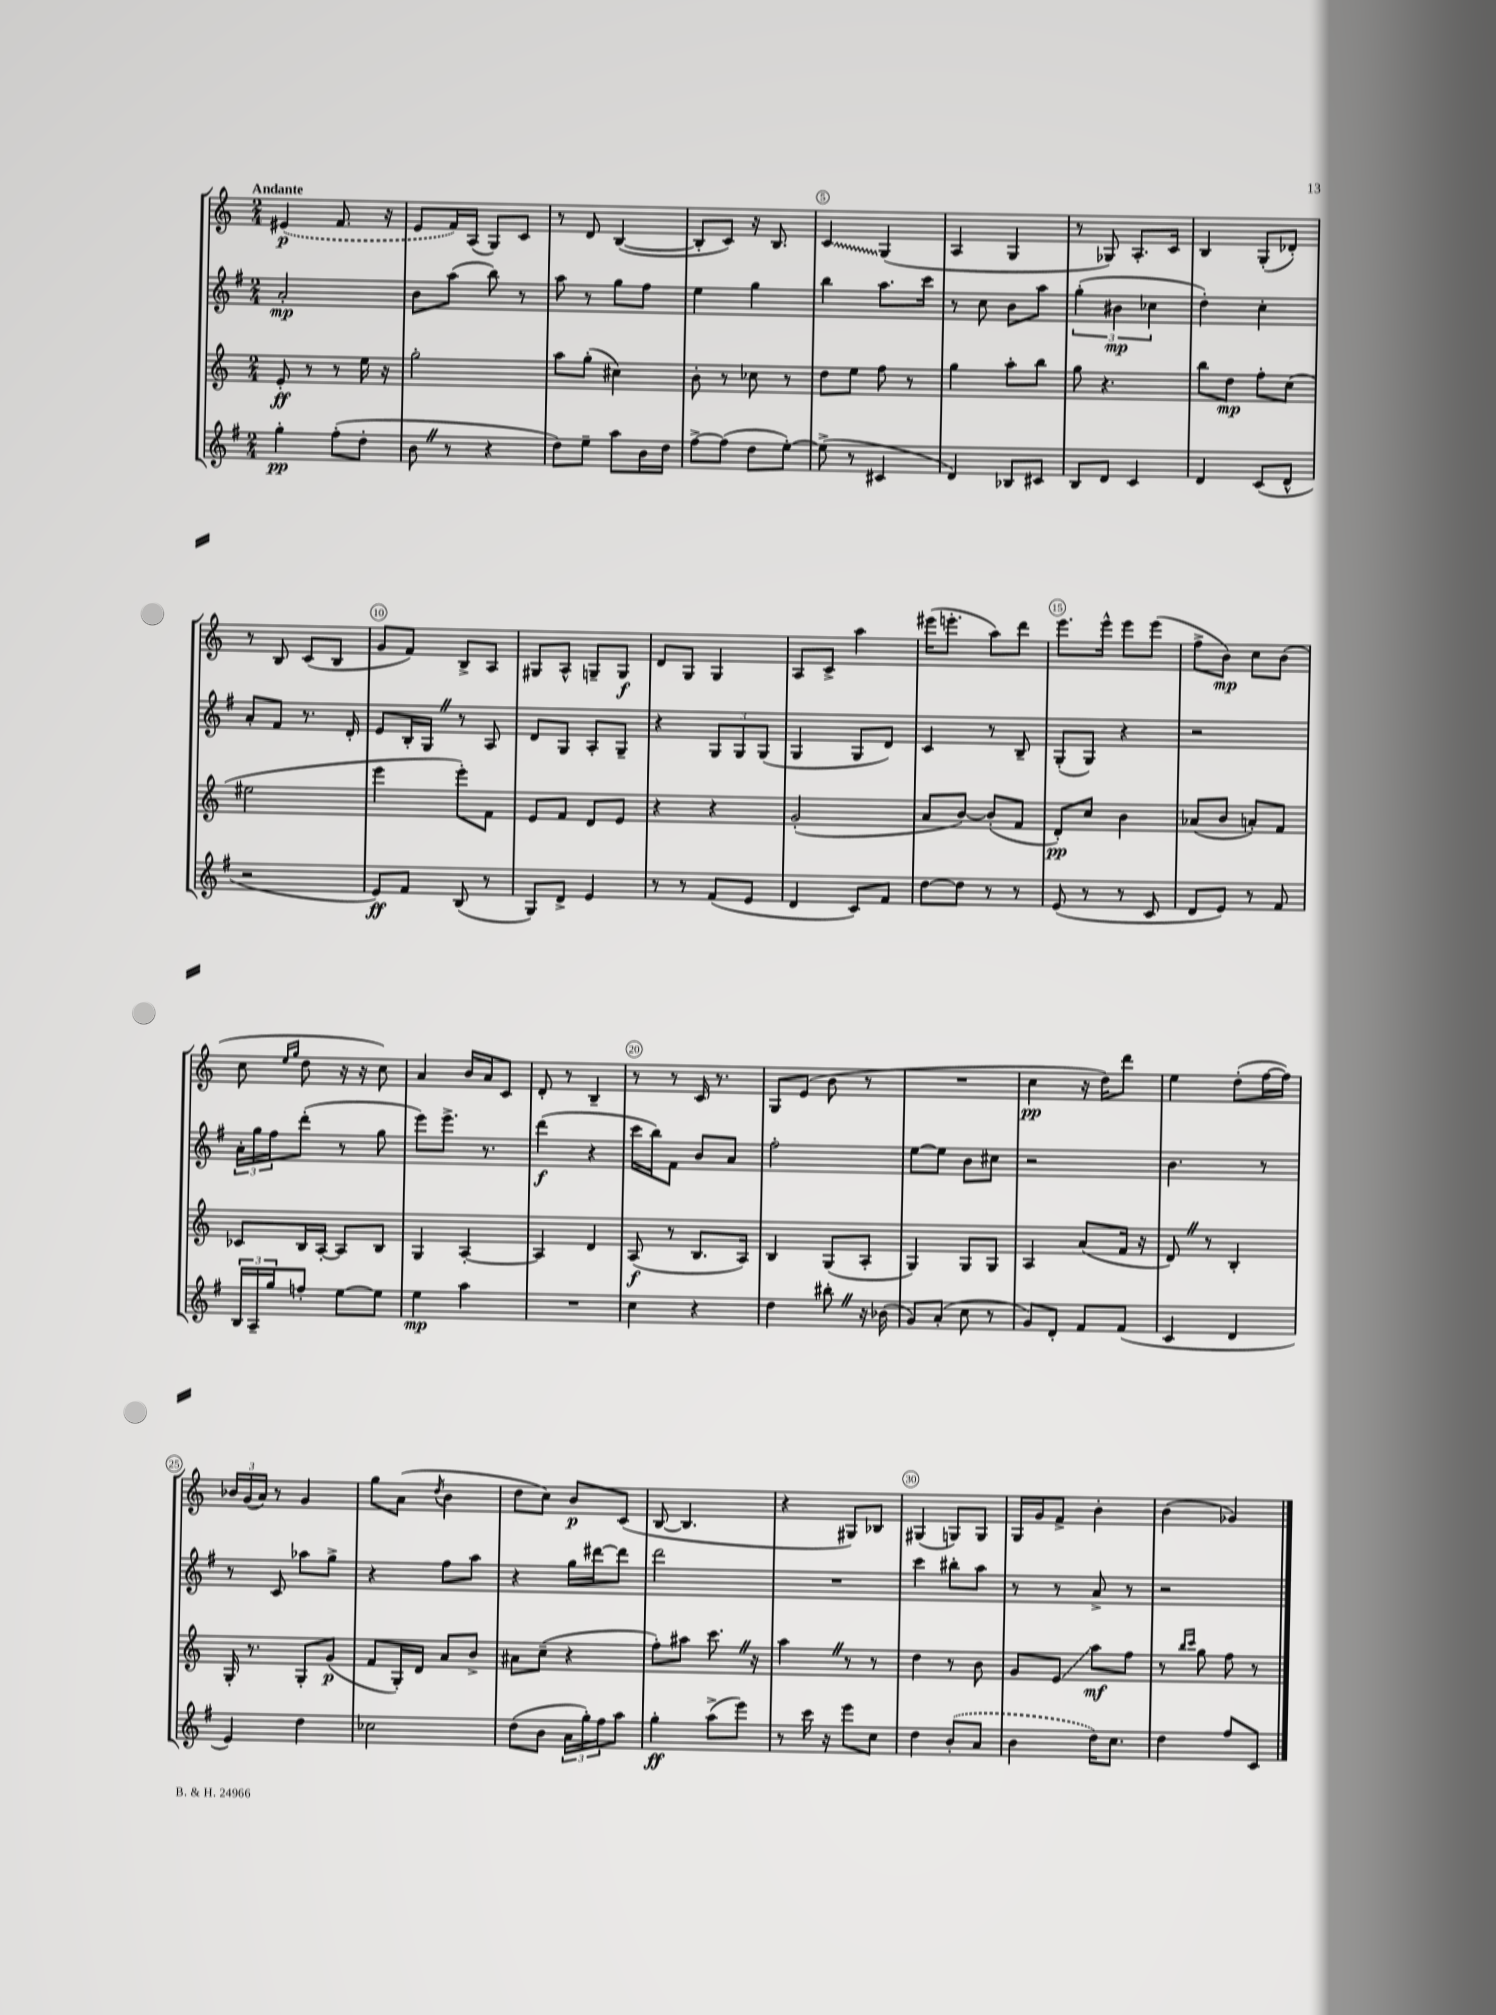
<<
\new StaffGroup <<
\new Staff = "s0" {
    \clef treble \key c \major \numericTimeSignature \time 2/4 \tempo "Andante"
    \once \slurDashed eis'4\p( f'8. r16 |
    e'8 f'16) a16( g8) c'8 |
    r8 d'8 b4~( |
    b8-. c'8) r16 b8. |
    \once \override Glissando.style = #'zigzag c'4\glissando g4( |
    a4 g4 |
    r8 ges8) a8.-. c'16 |
    b4 g8-.( des'8-.) |
    r8 b8 c'8( b8 |
    g'8 f'8) b8-> a8 |
    gis8 a8-^ g8-- g8\f |
    d'8 g8 g4 |
    a8 c'8-> a''4 |
    eis'''16( e'''8.-. a''8) d'''8 |
    e'''8. e'''16-^ e'''8 e'''8( |
    f''8-> b'8\mp) c''8 b'8( |
    c''8 \grace { e''16 g''16 } d''8 r16 r16 c''8) |
    a'4 b'16 a'16 c'8 |
    d'8-. r8 b4-- |
    r8 r8 c'16 r8. |
    g8 e'8( b'8 r8 |
    R2 |
    c''4\pp r16 d''16) d'''8 |
    e''4 d''8-.( f''16~ f''16) |
    \tuplet 3/2 { bes'16 g'16( a'16) } r8 g'4 |
    g''8 a'8( \acciaccatura { d''8 } b'4 |
    d''8 c''8) b'8\p c'8( |
    b8~ b4. |
    r4 gis8) bes8 |
    gis4( g8) g8 |
    g16 g'16 f'8-> b'4-. |
    b'4( ges'4) \bar "|." |
}
\new Staff = "s1" {
    \clef treble \key g \major \numericTimeSignature \time 2/4
    a'2-.\mp |
    b'8 a''8( b''8) r8 |
    a''8 r8 g''8 fis''8 |
    e''4 g''4 |
    b''4 a''8. c'''16 |
    r8 c''8 b'8 a''8 |
    \tuplet 3/2 { g''4-.( bis'4\mp ces''4 } |
    d''4-.) c''4-. |
    a'8-. fis'8 r8. d'16-. |
    e'8 b16-. g16 \once \override BreathingSign.text = \markup { \musicglyph "scripts.caesura.straight" } \breathe r8 a8 |
    d'8 g8 a8-. g8-- |
    r4 \tuplet 3/2 { g8 g8 g8( } |
    g4 g8 d'8) |
    c'4 r8 b8-- |
    g8-.( g8) r4 |
    r2 |
    \tuplet 3/2 { a'16-. g''16 fis''16 } d'''8-.( r8 g''8 |
    e'''8) e'''8.-> r8. |
    d'''4\f( r4 |
    c'''16 b''16) fis'8 b'8 a'8 |
    fis''2-. |
    e''8~ e''8 b'8 cis''8 |
    r2 |
    b'4. r8 |
    r8 c'8 aes''8 g''8-> |
    r4 fis''8 a''8 |
    r4 g''16 dis'''16~ dis'''8 |
    d'''2 |
    R2 |
    c'''4 bis''8-. a''8 |
    r8 r8 a'8-> r8 |
    r2 \bar "|." |
}
\new Staff = "s2" {
    \clef treble \key c \major \numericTimeSignature \time 2/4
    e'8-.\ff r8 r8 e''16 r16 |
    g''2-. |
    a''8 g''8-.( cis''4) |
    b'8-. r8 ces''8 r8 |
    d''8 e''8 f''8 r8 |
    g''4 a''8-. b''8 |
    g''8 r4. |
    b''8 d''8\mp f''8-. c''8( |
    eis''2 |
    e'''4 e'''8-.) f'8 |
    e'8 f'8 d'8 e'8 |
    r4 r4 |
    g'2-.( |
    a'8 b'8~) b'8-.( f'8 |
    d'8-.\pp) c''8 b'4 |
    aes'8( b'8 a'8-.) f'8 |
    ces'8 b16 a16~-. a8 b8 |
    g4 a4~-. |
    a4 d'4 |
    a8\f( r8 b8. a16) |
    b4 g8( a8-. |
    g4) g8 g8 |
    a4 a'8( f'16 r16 |
    d'8) \once \override BreathingSign.text = \markup { \musicglyph "scripts.caesura.straight" } \breathe r8 b4-. |
    g16-. r8. g8-. g'8\p( |
    f'8 g16-.) d'16 a'8 b'8-> |
    ais'8 c''8--( r4 |
    f''8-.) ais''8 c'''8. \once \override BreathingSign.text = \markup { \musicglyph "scripts.caesura.straight" } \breathe r16 |
    a''4 \once \override BreathingSign.text = \markup { \musicglyph "scripts.caesura.straight" } \breathe r8 r8 |
    d''4 r8 b'8 |
    g'8 e'8\glissando a''8\mf f''8 |
    r8 \grace { b''16 c'''16 } g''8 f''8 r8 \bar "|." |
}
\new Staff = "s3" {
    \clef treble \key g \major \numericTimeSignature \time 2/4
    g''4-.\pp fis''8-.( d''8-. |
    b'8 \once \override BreathingSign.text = \markup { \musicglyph "scripts.caesura.straight" } \breathe r8 r4 |
    d''8) e''8-- a''8 b'16 d''16 |
    fis''8~-> fis''8( d''8 e''8~-.) |
    e''8->( r8 cis'4 |
    d'4) bes8 cis'8 |
    b8 d'8 c'4 |
    d'4 c'8( d'8-^ |
    r2 |
    e'8\ff) fis'8 b8( r8 |
    g8) d'8-> e'4 |
    r8 r8 fis'8( e'8 |
    d'4 c'8) fis'8 |
    d''8~ d''8 r8 r8 |
    e'8( r8 r8 c'8 |
    d'8 e'8) r8 fis'8 |
    \tuplet 3/2 { b16 a16-- g''16 } f''8-. e''8~ e''8 |
    e''4\mp a''4 |
    R2 |
    c''4 r4 |
    d''4 bis''8-. \once \override BreathingSign.text = \markup { \musicglyph "scripts.caesura.straight" } \breathe r16 bes'16( |
    g'8) a'8-.( c''8 r8 |
    g'8) d'8-. fis'8 fis'8( |
    c'4 d'4 |
    e'4) d''4 |
    ces''2 |
    d''8( b'8 \tuplet 3/2 { a'16 g''16-.) fis''16 } a''8 |
    g''4-.\ff a''8->( e'''8) |
    r8 c'''16 r16 e'''8 c''8 |
    d''4 \once \slurDashed b'8-.( a'8 |
    b'4 d''16) c''8. |
    d''4 fis''8 c'8 \bar "|." |
}
>>
>>
\layout { \context { \Score \override BarNumber.break-visibility = ##(#f #t #t) barNumberVisibility = #(every-nth-bar-number-visible 5) \override BarNumber.stencil = #(make-stencil-circler 0.1 0.3 ly:text-interface::print) } }
